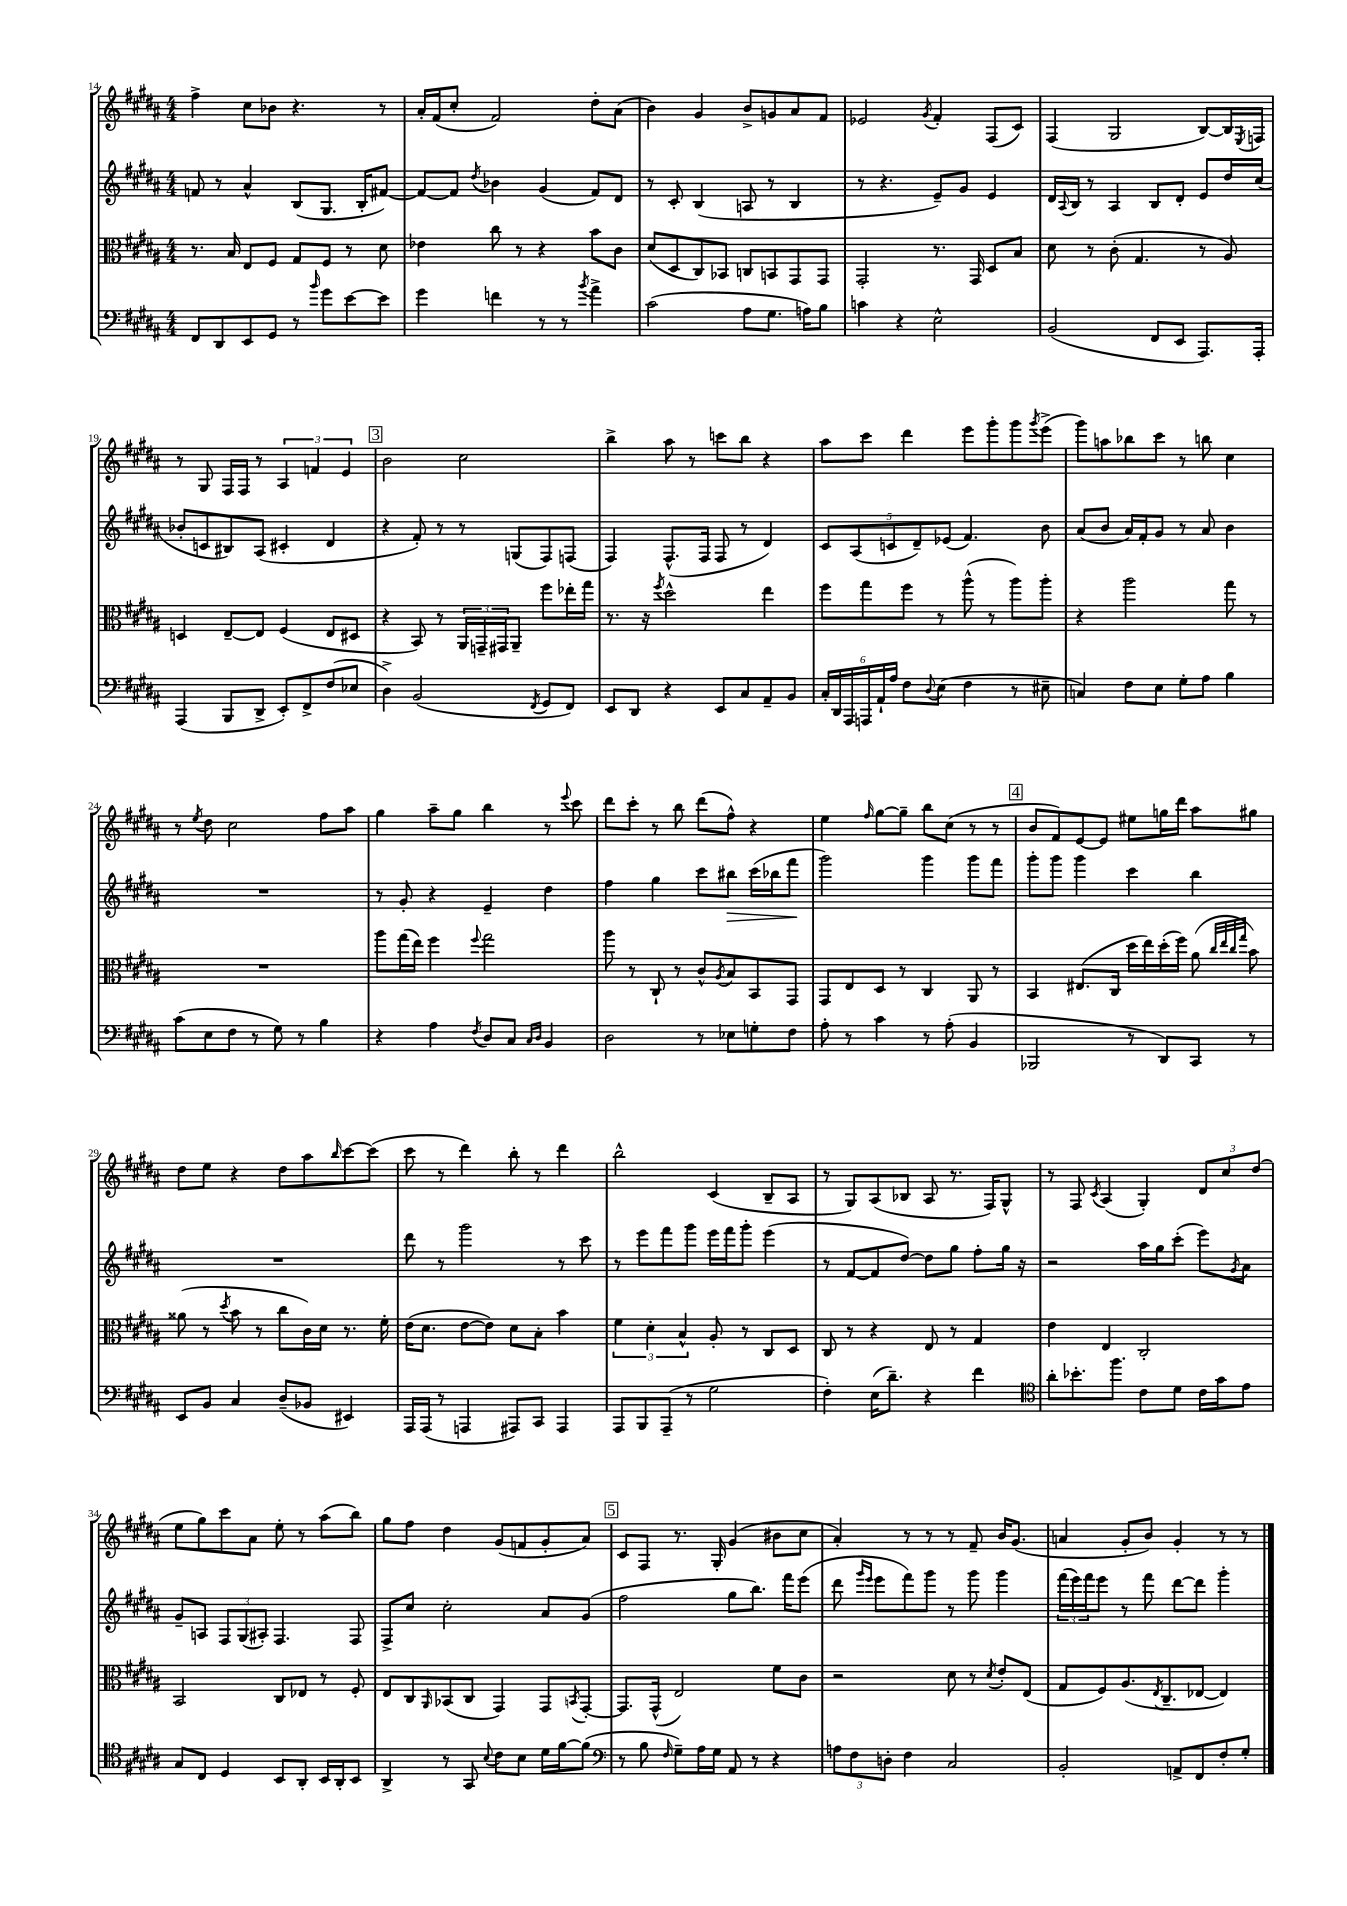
<<
\new StaffGroup <<
\new Staff = "s0" {
    \clef treble \key b \major \numericTimeSignature \time 4/4
    fis''4-> cis''8 bes'8 r4. r8 |
    ais'16-. fis'16( cis''8-. fis'2) dis''8-. ais'8( |
    b'4) gis'4 b'8-> g'8 ais'8 fis'8 |
    ees'2 \acciaccatura { gis'8 } fis'4-. fis8( cis'8) |
    fis4( gis2 b8~) b16 \acciaccatura { e8 } f16 |
    r8 gis8 fis16 fis16 r8 \tuplet 3/2 { ais4 f'4 e'4 } |
    \mark \markup { \box "3" } b'2 cis''2 |
    b''4-> ais''8 r8 c'''8 b''8 r4 |
    ais''8 cis'''8 dis'''4 e'''8 gis'''8-. gis'''8 \acciaccatura { gis'''8 } e'''8->( |
    gis'''8) a''8 bes''8 cis'''8 r8 b''8 cis''4 |
    r8 \acciaccatura { e''8 } dis''8 cis''2 fis''8 ais''8 |
    gis''4 ais''8-- gis''8 b''4 r8 \appoggiatura { e'''8 } cis'''8 |
    dis'''8 cis'''8-. r8 b''8 dis'''8( fis''8-^) r4 |
    e''4 \grace { fis''16 } gis''8~ gis''8-- b''8 cis''8( r8 r8 |
    \mark \markup { \box "4" } b'8 fis'8) e'8~ e'8 eis''8 g''16 dis'''16 ais''8 gis''8 |
    dis''8 e''8 r4 dis''8 ais''8 \grace { b''16 } cis'''8~ cis'''8( |
    cis'''8 r8 dis'''4) b''8-. r8 dis'''4 |
    b''2-^ cis'4( b8-- ais8 |
    r8 gis8) ais8( bes8 ais8 r8. fis16) gis8-^ |
    r8 fis8 \acciaccatura { cis'8 } ais4( gis4-.) \tuplet 3/2 { dis'8 cis''8 dis''8( } |
    e''8 gis''8) cis'''8 ais'8 e''8-. r8 ais''8( b''8) |
    gis''8 fis''8 dis''4 gis'8( f'8 gis'8-. ais'8) |
    \mark \markup { \box "5" } cis'8 fis8 r8. gis16-. gis'4( bis'8 cis''8 |
    ais'4-.) r8 r8 r8 fis'8-- b'16 gis'8.( |
    a'4 gis'8-. b'8) gis'4-. r8 r8 \bar "|." |
}
\new Staff = "s1" {
    \clef treble \key b \major \numericTimeSignature \time 4/4
    f'8 r8 ais'4-^ b8( gis8. b16-. fis'8~) |
    fis'8~ fis'8 \acciaccatura { dis''8 } bes'4 gis'4( fis'8) dis'8 |
    r8 cis'8-. b4( a8 r8 b4 |
    r8 r4. e'8--) gis'8 e'4 |
    dis'16 \appoggiatura { ais8 } b16 r8 ais4 b8 dis'8-. e'8 dis''16 cis''16( |
    bes'8-. c'8 bis8) ais8( cis'4-. dis'4 |
    \mark \markup { \box "3" } r4 fis'8-.) r8 r8 g8( fis8) f8( |
    fis4) fis8.-^( fis16 fis8 r8 dis'4) |
    \tuplet 5/4 { cis'8 ais8( c'8 dis'8--) ees'8( } fis'4.) b'8 |
    ais'8( b'8 ais'16) fis'16-. gis'8 r8 ais'8 b'4 |
    R1 |
    r8 gis'8-. r4 e'4-- dis''4 |
    fis''4 gis''4 cis'''8 bis''8\> cis'''16( bes''16 fis'''8\! |
    gis'''2) gis'''4 gis'''8 fis'''8 |
    \mark \markup { \box "4" } gis'''8-. gis'''8 gis'''4 cis'''4 b''4 |
    R1 |
    dis'''8 r8 gis'''2 r8 cis'''8 |
    r8 e'''8 fis'''8 gis'''8 e'''16 fis'''16 gis'''8-. e'''4( |
    r8 fis'8~ fis'8 dis''8~) dis''8 gis''8 fis''8-. gis''16 r16 |
    r2 ais''16 gis''16 cis'''8-.( e'''8) \acciaccatura { gis'8 } ais'8 |
    gis'8-- a8 \tuplet 3/2 { fis8 gis8( ais8-.) } fis4. fis8 |
    fis8-> cis''8 cis''2-. ais'8 gis'8( |
    \mark \markup { \box "5" } fis''2 gis''8 b''8.) fis'''16 e'''8( |
    dis'''8 \grace { gis'''16 e'''16 } e'''8 fis'''8) gis'''8 r8 gis'''8 gis'''4 |
    \tuplet 3/2 { fis'''16( e'''16) fis'''16 } e'''8 r8 fis'''8 dis'''8~ dis'''8 gis'''4-. \bar "|." |
}
\new Staff = "s2" {
    \clef alto \key b \major \numericTimeSignature \time 4/4
    r8. b16 e8 fis8 gis8 fis8 r8 dis'8 |
    ees'4 cis''8 r8 r4 b'8 cis'8 |
    dis'8( dis8 cis8) bes,8 c8 b,8 gis,8 gis,8 |
    gis,2-. r8. gis,16 dis8 b8 |
    dis'8 r8 cis'8-.( gis4. r8 ais8) |
    d4 e8~-- e8 fis4( e8 dis8 |
    \mark \markup { \box "3" } r4 b,8) r8 \tuplet 3/2 { ais,16 g,16-- gis,16 } ais,8-- fis''8 ees''16-. gis''16 |
    r8. r16 \acciaccatura { fis''8 } dis''2-^ e''4 |
    fis''8 gis''8 fis''8 r8 ais''8-^( r8 ais''8) ais''8-. |
    r4 ais''2 gis''8 r8 |
    R1 |
    ais''8 gis''16( e''16) fis''4 \appoggiatura { fis''8 } gis''2 |
    ais''8 r8 cis8-! r8 cis'8-^ \acciaccatura { ais8 } b8 b,8 gis,8 |
    gis,8 e8 dis8 r8 cis4 ais,8 r8 |
    \mark \markup { \box "4" } b,4 eis8.( cis16 dis''16 e''16) dis''16-.( fis''16) ais'8( \grace { cis''32 e''32 cis''32 gis''32 } b'8) |
    aisis'8( r8 \acciaccatura { dis''8 } b'8 r8 cis''8 cis'16) dis'16 r8. fis'16-. |
    e'16( dis'8. e'8~ e'8) dis'8 b8-. b'4 |
    \tuplet 3/2 { fis'4 dis'4-. b4-^ } ais8-. r8 cis8 dis8 |
    cis8 r8 r4 e8 r8 gis4 |
    e'4 e4 cis2-. |
    b,2 cis8 ees8 r8 fis8-. |
    e8 cis8 \grace { ais,16 } bes,8( cis8 gis,4) gis,8 \acciaccatura { b,8 } gis,8~-. |
    \mark \markup { \box "5" } gis,8. gis,16-^( e2) fis'8 cis'8 |
    r2 dis'8 r8 \acciaccatura { dis'8 } e'8-. e8( |
    gis8 fis8) ais8.( \acciaccatura { e8 } cis8.-- ees8~ ees4) \bar "|." |
}
\new Staff = "s3" {
    \clef bass \key b \major \numericTimeSignature \time 4/4
    fis,8 dis,8 e,8 gis,8 r8 \grace { b'16 } gis'8 e'8~ e'8 |
    gis'4 f'4 r8 r8 \acciaccatura { b'8 } ais'4-> |
    cis'2( ais8 gis8. a16) b8 |
    c'4 r4 e2-^ |
    b,2( fis,8 e,8 ais,,8.) ais,,16-. |
    ais,,4( b,,8 dis,8-> e,8-.) fis,8-> fis8( ees8 |
    \mark \markup { \box "3" } dis4->) b,2( \acciaccatura { fis,8 } gis,8 fis,8) |
    e,8 dis,8 r4 e,8 cis8 ais,8-- b,8 |
    \tuplet 6/4 { cis16-. dis,16 ais,,16 a,,16 ais,16-! ais16 } fis8 \appoggiatura { dis8 } e8( fis4 r8 eis8-- |
    c4) fis8 e8 gis8-. ais8 b4 |
    cis'8( e8 fis8 r8 gis8) r8 b4 |
    r4 ais4 \acciaccatura { fis8 } dis8 cis8 \grace { cis16 dis16 } b,4 |
    dis2 r8 ees8 g8-. fis8 |
    ais8-. r8 cis'4 r8 ais8-.( b,4 |
    \mark \markup { \box "4" } bes,,2 r8 dis,8) cis,8 r8 |
    e,8 b,8 cis4 dis8--( bes,8 eis,4) |
    ais,,16 ais,,16( r8 a,,4 ais,,8) cis,8 ais,,4 |
    ais,,8 b,,8 ais,,8--( r8 gis2 |
    fis4-.) e16( dis'8.--) r4 fis'4 |
    \clef tenor ais'8-. bes'8.-. fis''8. cis'8 dis'8 cis'16 gis'16 e'8 |
    gis8 cis8 dis4 b,8 ais,8-. b,16 ais,16-. b,8 |
    ais,4-> r8 gis,8 \appoggiatura { b8 } cis'8 b8 dis'16 fis'16~ fis'8( |
    \mark \markup { \box "5" } \clef bass r8 b8 \grace { fis16 } gis8--) ais16 gis16 ais,8 r8 r4 |
    \tuplet 3/2 { a8 fis8 d8-. } fis4 cis2 |
    b,2-. a,8-> fis,8 fis8-. gis8-. \bar "|." |
}
>>
>>
\layout { \context { \Score currentBarNumber = #14 } }
